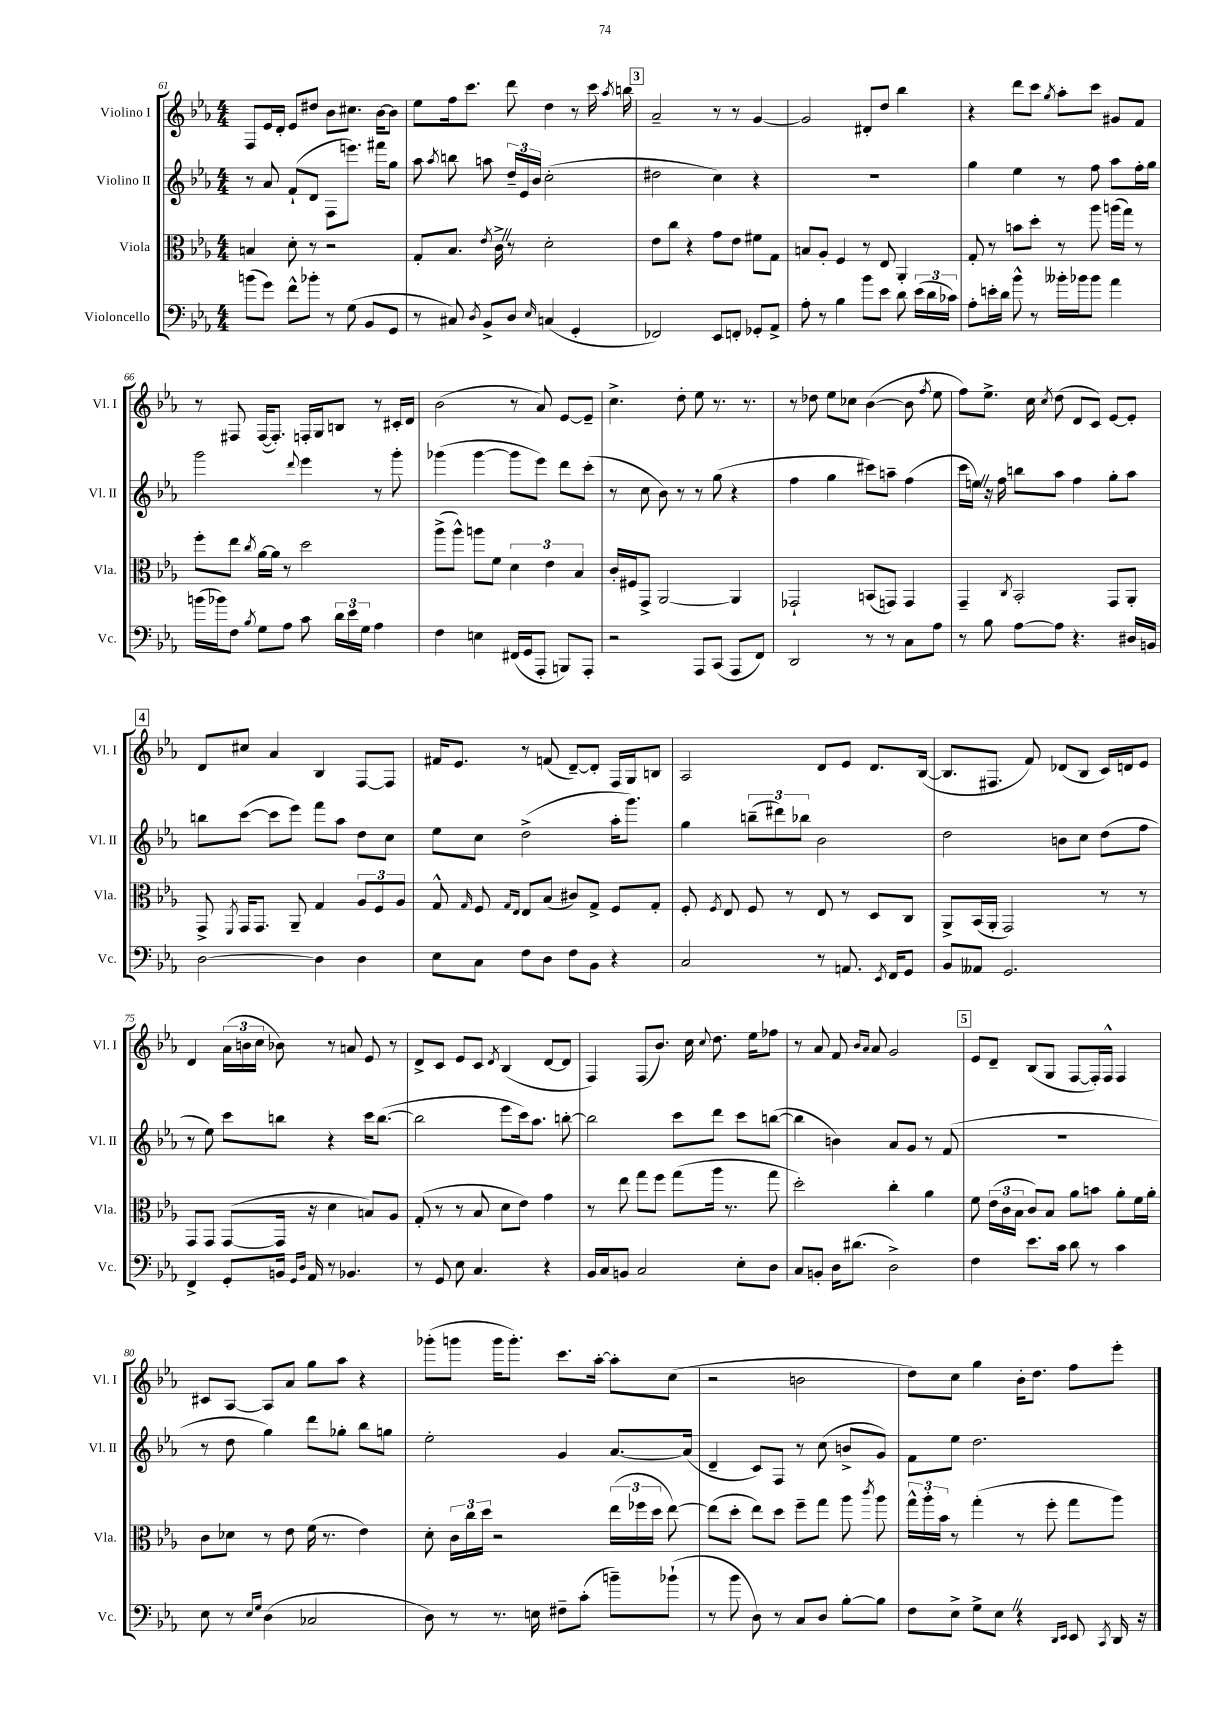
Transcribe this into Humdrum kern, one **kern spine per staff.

**kern	**kern	**kern	**kern
*part4	*part3	*part2	*part1
*staff4	*staff3	*staff2	*staff1
*I"Violoncello	*I"Viola	*I"Violino II	*I"Violino I
*I'Vc.	*I'Vla.	*I'Vl. II	*I'Vl. I
*clefF4	*clefC3	*clefG2	*clefG2
*k[b-e-a-]	*k[b-e-a-]	*k[b-e-a-]	*k[b-e-a-]
*M4/4	*M4/4	*M4/4	*M4/4
=61	=61	=61	=61
(8bn\L	4Bn/	8r	8F/L
8g\J)	.	8a-/	16e-/L
.	.	.	16d'/JJ
8f^^\L	8d'\	(8f`/L	8e-/L
8b-X'\J	8r	8d/J	8dd#X/J
8r	2r	8F\L	8b-\L
(8G\	.	8.eeen\J)	8.cc#X\J
8BB-/L	.	.	.
.	.	16fff#X\KL	[16b-\KL
8GG/J	.	8gg\J	8b-\J]
=62	=62	=62	=62
8r	8G'/L	8aa-\	8ee-\L
.	.	8qaa-/	.
8C#X/)	8.B-/J	8bbn\	16ff\k
.	.	.	8.ccc\J
8qD/	.	.	.
8BB-^/L	.	8aan\	.
.	8qe-/	.	.
.	16c^Z\	.	.
8D/J	8r	24dd~/LL	8ddd\
.	.	24e-/	.
.	.	24b-/JJ	.
16qqE-/	.	.	.
(4Cn/	2d'\	(2cc'\	4dd\
4GG'/	.	.	8r
.	.	.	16ccc\
.	.	.	8qaa-/
.	.	.	16bbn\
!!LO:REH:place=s1:t=3
=63	=63	=63	=63
2FF-X/)	8e-\L	2dd#X\	2a-~/
.	8cc\J	.	.
.	4r	.	.
8EE-/L	8g\L	4cc\)	8r
8FFn'/J	8e-\J	.	8r
8GG-X'/L	8f#X\L	4r	[4g/
8AA-^/J	8G\J	.	.
=64	=64	=64	=64
8A-'\	8Bn/L	1r	2g/]
8r	8A-'/J	.	.
4B-\	4F/	.	.
8b-\L	8r	.	8d#X'/L
8e-\J	8E-/	.	8dd/J
8d\	4AA-'/	.	4bb-\
(24e-\LL	.	.	.
24d\	.	.	.
24c-X\JJ)	.	.	.
=65	=65	=65	=65
8A-'\L	8G'/	4gg\	4r
16en'\L	8r	.	.
16d\JJ	.	.	.
8b-^^\	8bn\L	4ee-\	8ddd\L
8r	8dd'\J	.	8ccc\J
.	.	.	8qgg/
16b--X'\LL	8r	8r	8aa-'\L
16b-X\J	.	.	.
8b-\J	8aa-\	8ff\	8ccc\J
4a-\	(16aan\LL	8aa-\L	8g#X/L
.	16gg\JJ)	.	.
.	8r	16ff'\L	8f/J
.	.	16gg\JJ	.
!!LO:LB:g=z
=66	=66	=66	=66
(16bn\LL	8ff'\L	2ggg\	8r
16b-X\J)	.	.	.
8F\J	8ee-\J	.	8F#X/
8qB-/	8qcc/	.	.
8G\L	[16a-\LL	.	([16F#/KL
.	16a-\JJ]	.	8.F#'/J])
8A-\J	8r	.	.
.	.	8qqddd/	.
8c\	2dd\	4eee-\	16Fn'/LL
.	.	.	16G/J
24d\LL	.	.	8Bn/J
24e-\	.	.	.
24G\JJ	.	.	.
4A-\	.	8r	8r
.	.	8ggg'\	16c#X'/LL
.	.	.	16d/JJ
=67	=67	=67	=67
4F\	(8aa-^\L	(4ggg-X\	(2b-\
.	8aa-^^\J)	.	.
4En\	8aan\L	[4ggg-\	.
.	8f\J	.	.
(16FF#X/LL	6d\	8ggg-\L]	8r
16GG/J	.	.	.
8AAA-'/J	.	8eee-\J)	8a-/)
.	6e-\	.	.
8BBBn/L)	.	8ddd\L	[8e-/L
.	6B-/	.	.
8AAA-'/J	.	(8ccc'\J	8e-~/J]
=68	=68	=68	=68
2r	16c'/LL	8r	4.cc^\
.	16F#X/J	.	.
.	8GG^/J	8cc\	.
.	[2AA-/	8b-\)	.
.	.	8r	8dd'\
8AAA-/L	.	8r	8ee-\
(8CC/J	.	(8gg\	8.r
8AAA-/L	4AA-/]	4r	.
.	.	.	8.r
8FF/J)	.	.	.
=69	=69	=69	=69
2DD/	2GG-X`/	4ff\	8r
.	.	.	8dd-X\
.	.	4gg\	8ee-\L
.	.	.	8cc-X\J
8r	(8BBn/L	8ccc#X\L)	([4b-\
8r	8GGn/J)	8aan~\J	.
8C\L	4GG/	(4ff\	8b-\]
.	.	.	8qff/
8A-\J	.	.	8ee-\
=70	=70	=70	=70
8r	4GG~/	16ccc\LL	8ff\L)
.	.	16eenZ\JJ)	.
8B-\	.	16r	8.ee-^\J
.	.	16ff\	.
.	8qC/	.	.
[8A-\L	2BB-'/	8bbn\L	.
.	.	.	16cc\
.	.	.	8qcc/
8A-\J]	.	8aa-\J	(8dd\
4.r	.	4ff\	8d/L
.	.	.	8c/J)
.	8GG/L	8gg'\L	[8e-/L
16D#X/LL	8AA-'/J	8aa-\J	8e-'/J]
16BBn/JJ	.	.	.
!!LO:LB:g=z
!!LO:REH:place=s1:t=4
=71	=71	=71	=71
[2D\	8GG^/	8bbn\L	8d/L
.	8qFF/	.	.
.	16GG/KL	([8ccc\J	8cc#X/J
.	8.GG/J	.	.
.	.	8ccc\L]	4a-/
.	8AA-~/	8eee-\J)	.
4D\]	4G/	8fff\L	4B-/
.	.	8aa-\J	.
4D\	12A-/L	8dd\L	[8F/L
.	12F/	.	.
.	.	8cc\J	8F/J]
.	12A-/J	.	.
=72	=72	=72	=72
8E-\L	8G^^/	8ee-\L	16f#X/KL
.	.	.	8.e-/J
.	16qqG/	.	.
8C\J	8F/	8cc\J	.
.	16qqG/LL	.	.
.	16qqE-/JJ	.	.
8F\L	8E-/L	(2dd^\	8r
8D\J	(8B-/J	.	(8fn/
8F\L	8c#X/L)	.	[8d~/L)
8BB-\J	8G^/J	.	8d'/J]
4r	8F/L	16aa-'\KL	16F/LL
.	.	8.ggg\J)	16G/J
.	8G'/J	.	8Bn/J
=73	=73	=73	=73
2C/	8F'/	4gg\	2A-/
.	8qF/	.	.
.	8E-/	.	.
.	8F/	(12bbn~\L	.
.	.	12ddd#X\)	.
.	8r	.	.
.	.	12bb-X\J	.
8r	8E-/	2b-\	8d/L
8.AAn/	8r	.	8e-/J
.	8D/L	.	8.d/L
8qEE-/	.	.	.
16FF/KL	.	.	.
8GG/J	8C/J	.	.
.	.	.	([16B-/Jk
=74	=74	=74	=74
8BB-/L	8AA-^/L	2dd\	8.B-/L]
8AA--X/J	(16BB-/L	.	.
.	16AA-'/JJ	.	8.F#X/J
2.GG/	2GG/)	.	.
.	.	.	8f/)
.	.	8bn\L	(8d-X/L
.	.	8cc\J	8B-/J
.	8r	(8dd\L	16c/LL)
.	.	.	16dn/J
.	8r	8ff\J	8e-/J
!!LO:LB:g=z
=75	=75	=75	=75
4FF^/	8GG/L	8r	4d/
.	8GG/J	8ee-\)	.
8GG'/L	([8GG/L	8ccc\L	(24a-\LL
.	.	.	24bn\
.	.	.	24cc\JJ
16BBn/Jk	16GG/Jk]	8bbn\J	8b-X\)
16qqGG/LL	.	.	.
16qqD/JJ	.	.	.
16AA-/	16r	.	.
8r	4d\	4r	8r
4.BB-X/	.	.	8an/
.	8Bn/L)	16ccc\KL	8e-/
.	.	([8.bb\J	.
.	8A-/J	.	8r
=76	=76	=76	=76
8r	(8G'/	2bb\]	8d^/L
8GG/	8r	.	8c/J
8E-\	8r	.	8e-/L
4.C/	8B-/	.	8c/J
.	.	.	8qd/
.	8d\L	8eee-\L	(4B-/
.	8e-\J)	16ccc\k)	.
.	.	8.aa-\J	.
4r	4g\	.	[8d/L
.	.	[8bbn'\	8d/J]
=77	=77	=77	=77
16BB-/LL	8r	2bb\]	4F/)
16C/J	.	.	.
8BBn/J	8ee-\	.	.
2C/	8gg\L	.	(8F/L
.	8ff\J	.	8.b-/J)
.	(8gg\L	8ccc\L	.
.	.	.	16cc\
.	.	.	8qqcc/
.	16aa-\Jk	8ddd\J	8.dd\
.	8.r	.	.
8E-'\L	.	8ccc\L	.
.	.	.	16ee-\KL
8D\J	8gg\	([8bbn\J	8ff-X\J
=78	=78	=78	=78
8C/L	2dd'\)	4bb\]	8r
8BBn'/J	.	.	8a-/
16D\KL	.	4bn\)	8f/
(8.d#X\J	.	.	.
.	.	.	16qqb-/LL
.	.	.	16qqa-/JJ
.	.	.	8a-/
2D^\)	4cc'\	8a-/L	2g/
.	.	8g/J	.
.	4a-\	8r	.
.	.	(8f/	.
!!LO:REH:place=s1:t=5
=79	=79	=79	=79
4F\	8f\	1r	8e-/L
.	(24e-\LL	.	8d~/J
.	24c\	.	.
.	24B-\JJ	.	.
8.e-\L	8c/L)	.	(8B-/L
.	8B-/J	.	8G/J
16c\Jk	.	.	.
8d\	8a-\L	.	[8F/L
8r	8bn\J	.	16F'/L])
.	.	.	16F^^/JJ
4c\	8a-'\L	.	4F/
.	16f\L	.	.
.	16a-'\JJ	.	.
!!LO:LB:g=z
=80	=80	=80	=80
8E-\	8c\L	8r	8c#X/L
8r	8d-X\J	8dd\	[8A-/J
16qqE-/LL	.	.	.
16qqG/JJ	.	.	.
(4D\	8r	4gg\)	8A-/L]
.	8e-\	.	8a-/J
2C-X/	(16f\	8ddd\L	8gg\L
.	8.r	.	.
.	.	8gg-X'\J	8aa-\J
.	4e-\)	8bb-\L	4r
.	.	8ggn\J	.
=81	=81	=81	=81
8D\)	8d'\	2ee-'\	(8ggg-X'\L
8r	24c\LL	.	8gggn\J
.	24cc\	.	.
.	24dd\JJ	.	.
8.r	2r	.	16ggg\KL
.	.	.	8.ggg'\J)
16En\	.	.	.
8F#X~\L	.	4g/	8.ccc\L
(8c'\J	.	.	.
.	.	.	[16aa-'\Jk
8bn~\L)	(24ee-\LL	[8.a-/L	8aa-'\L]
.	24ff-X\	.	.
.	24dd\JJ	.	.
(8b-X`\J	[8ee-\)	.	(8cc\J
.	.	(16a-/Jk]	.
=82	=82	=82	=82
8r	(8ee-\L]	4d~/	2r
8b-\	8dd'\J	.	.
8D\)	8ee-\L)	8c/L)	.
8r	8dd\J	8F/J	.
8C/L	8ff~\L	8r	2bn\
8D/J	8gg\J	(8cc\	.
[8B-'\L	8aa-\	8bn^/L	.
.	8qccc/	.	.
8B-\J]	8aa-\	8g/J)	.
=83	=83	=83	=83
8F\L	24gg^^\LL	8f\L	8dd\L)
.	24aa-'\	.	.
.	24b-\JJ	.	.
8E-^\J	8r	8ee-\J	8cc\J
8G^\L	(4gg'\	2.dd\	4gg\
8E-Z\J	.	.	.
4r	8r	.	16b-'\KL
.	.	.	8.dd\J
.	8ff'\	.	.
16qqDD/LL	.	.	.
16qqEE-/JJ	.	.	.
8EE-/	8gg\L	.	8ff\L
8qCC/	.	.	.
16DD/	8aa-\J)	.	8eee-'\J
16r	.	.	.
==	==	==	==
*-	*-	*-	*-
